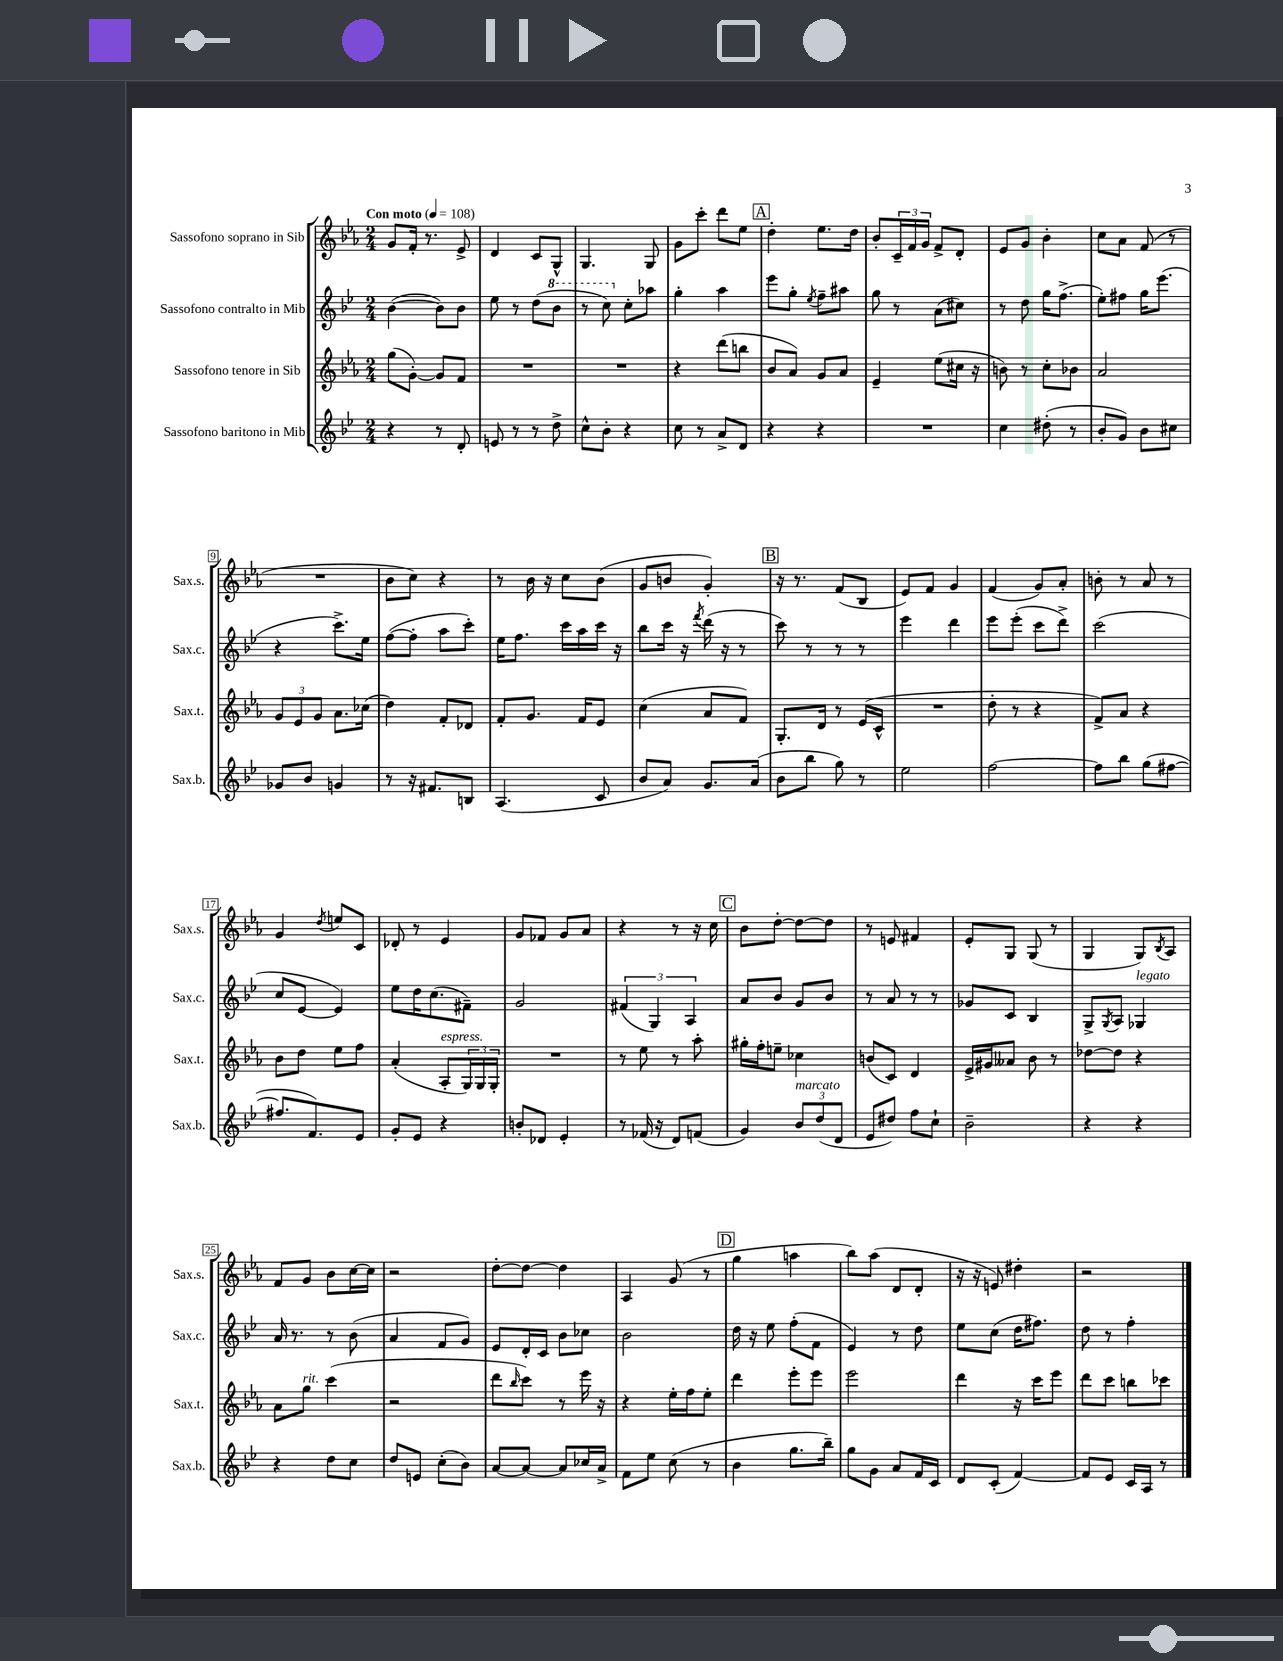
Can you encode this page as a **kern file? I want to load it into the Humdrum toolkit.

**kern	**kern	**kern	**kern
*staff4	*staff3	*staff2	*staff1
*clefG2	*clefG2	*clefG2	*clefG2
*k[b-e-]	*k[b-e-a-]	*k[b-e-]	*k[b-e-a-]
*M2/4	*M2/4	*M2/4	*M2/4
*MM108	*MM108	*MM108	*MM108
4r	(8gg\L	([4b-\	8g/L
.	[8g'\J)	.	16f'/Jk
.	.	.	8.r
8r	8g/]L	8b-\]L)	.
8d'/	8f/J	8b-\J	8e-^/
=	=	=	=
8e/	2r	8ee-\	4d/
8r	.	8r	.
8r	.	(8dd\L	8c/L
8dd^\	.	8bb-\J	8G^^/J
=	=	=	=
8cc^^\L	2r	8r	4.G/
8b-'\J	.	8ccc\)	.
4r	.	8cc'\L	.
.	.	8aa-\J	8G/
=	=	=	=
8cc\	4r	4gg'\	8g\L
8r	.	.	8ccc'\J
8a^/L	(8ddd\L	4aa\	8ddd\L
8d/J	8bb\J	.	8ee-\J
=	=	=	=
4r	8b-/L	8eee-\L	4dd'\
.	8a-/J)	8gg'\J	.
.	.	8qee-/	.
4r	8g/L	8ff~\L	8.ee-\L
.	8a-/J	8aa#\J	.
.	.	.	16dd\Jk
=	=	=	=
2r	4e-~/	8gg\	8b-'/L
.	.	8r	24c~/L
.	.	.	24f/
.	.	.	24g/JJ
.	(8ee-\L	(8a\L	8f^/L
.	16cc#\Jk	8cc#\J)	8d'/J
.	16r	.	.
=	=	=	=
4cc\	8b\)	8r	8e-/L
.	8r	8dd\	8g/J
(8dd#'\	8cc'\L	16gg\LK	4b-'\
.	.	(8.ff^\J	.
8r	8b-\J	.	.
=	=	=	=
8b-'/L	2a-/	8ee-'\L)	8cc\L
8g/J)	.	8ff#\J	8a-\J
8b-\L	.	16gg\LK	(8f/
.	.	(8.eee-\J	.
8cc#\J	.	.	8r
=	=	=	=
8g-/L	12g/L	4r	2r
.	12e-/	.	.
8b-/J	.	.	.
.	12g/J	.	.
4g/	8.a-\L	8.ccc^\L)	.
.	(16cc-\Jk	16ee-\Jk	.
=	=	=	=
8r	4dd\)	([8ff\L	8b-\L
16r	.	8ff'\]J	8cc\J)
8.f#/L	.	.	.
.	8f'/L	8aa\L	4r
8B/J	8d-/J	8ccc'\J)	.
=	=	=	=
(4.A/	8f'/L	16ee-\LK	8r
.	.	8.ff\J	.
.	8.g/J	.	16b-\
.	.	.	16r
.	.	16ccc\LL	8cc\L
.	16f/LK	16aa\	.
8c/	8e-/J	16ccc\JJ	(8b-\J
.	.	16r	.
=	=	=	=
8b-/L	(4cc\	8bb-\L	8g/L
8a/J)	.	16ccc\Jk	8b/J
.	.	16r	.
.	.	8qfff/	.
8.g/L	8a-/L	(16ddd\	4g'/)
.	.	16r	.
.	8f/J)	8r	.
(16a/Jk	.	.	.
=	=	=	=
8b-\L	8.G'/L	8ccc\)	16r
.	.	.	8.r
8bb-\J	.	8r	.
.	16d/Jk	.	.
8gg\)	8r	8r	(8f/L
8r	(16e-/LL	8r	8B-/J
.	16c^^/JJ	.	.
=	=	=	=
2ee-\	2r	4eee-\	8e-/L)
.	.	.	8f/J
.	.	4ddd\	4g/
=	=	=	=
[2ff\	8dd'\	8eee-\L	(4f/
.	8r	(8eee-'\J	.
.	4r	8ccc\L	8g/L)
.	.	8ddd^\J)	8a-'/J
=	=	=	=
8ff\]L	8f^/L)	(2ccc\	8b'\
8bb-\J	8a-/J	.	8r
(8gg\L	4r	.	8a-/
[8ff#\J	.	.	8r
=	=	=	=
8.ff#/]L	8b-\L	8cc/L	4g/
.	8dd\J	[8e-/J	.
8.f/)	.	.	.
.	.	.	8qdd/
.	8ee-\L	4e-/])	8ee/L
8e-/J	8ff\J	.	8c/J
=	=	=	=
8g'/L	(4a-'/	8ee-\L	8d-'/
8e-/J	.	16dd\K	8r
.	.	(8.cc\	.
4r	8A-'/L	.	4e-/
.	24G/L)	8f#~\J)	.
.	24G/	.	.
.	24G'/JJ	.	.
=	=	=	=
8b'/L	2r	2g/	8g/L
8d-/J	.	.	8f-/J
4e-'/	.	.	8g/L
.	.	.	8a-/J
=	=	=	=
8r	8r	(6f#/	4r
(16f-/	8ee-\	.	.
.	.	6G/)	.
16r	.	.	.
8d/L)	8r	.	8r
.	.	6A/	.
(8f/J	8aa-'\	.	16r
.	.	.	16cc\
=	=	=	=
4g/)	16gg#'\LL	8a/L	8b-\L
.	16ff'\J	.	.
.	8ee~\J	8b-/J	[8dd'\J
12b-/L	4cc-\	8g/L	8dd\_L
(12dd/	.	.	.
.	.	8b-/J	8dd\]J
12d/J	.	.	.
=	=	=	=
8e-/L	(8b/L	8r	8r
8dd#/J)	8c/J)	8a/	8e/
8ff\L	4d/	8r	4f#/
8cc`\J	.	8r	.
=	=	=	=
2b-~\	16e-^/LL	8g-/L	8e-'/L
.	16g#/J	.	.
.	8a--/J	8c/J	8G/J
.	8b-\	4B-/	(8G/
.	8r	.	8r
=	=	=	=
4r	[8dd-\L	8G^/L	4G/
.	.	8qG/	.
.	8dd-\]J	8A/J	.
4r	4r	4G-/	8G/L)
.	.	.	8qB-/
.	.	.	8A-/J
=	=	=	=
4r	8a-\L	16a/	8f/L
.	.	8.r	.
.	8gg\J	.	8g/J
8dd\L	(4ccc\	8r	8b-\L
8cc\J	.	(8b-\	[16cc\L
.	.	.	16cc\]JJ
=	=	=	=
8dd/L	2r	4a/	2r
8e/J	.	.	.
(8cc'\L	.	8f/L	.
8b-\J)	.	8g/J)	.
=	=	=	=
[8a/L	8ddd\L	8e-/L	[8dd'\L
.	16qqbb-/	.	.
8a/_J	8ccc\J)	16d'/L	8dd\_J
.	.	16c/JJ	.
8a/]L	8r	8b-\L	4dd\]
16cc-/L	16eee-\	8cc-\J	.
16a^/JJ	16r	.	.
=	=	=	=
8f\L	4r	2b-\	4A-/
8ee-\J	.	.	.
(8cc\	16ee-'\LL	.	(8g/
.	16ff\J	.	.
8r	8ee-'\J	.	8r
=	=	=	=
4b-\	4ddd\	16dd\	4gg\
.	.	16r	.
.	.	8ee-\	.
8.gg\L	8eee-'\L	(8ff'\L	4aa\
.	8eee-\J	8f\J	.
16bb-~\Jk)	.	.	.
=	=	=	=
8gg\L	2eee-\	4e-/)	8bb-\L)
8g\J	.	.	(8aa-\J
8a/L	.	8r	8d/L
16f/L	.	8dd\	8d'/J
16c/JJ	.	.	.
=	=	=	=
8d/L	4ddd\	8ee-\L	16r
.	.	.	16r
(8c'/J	.	(8cc\J	8e/)
[4f/)	16r	16dd\LK	4dd#'\
.	16ccc\LK	8.ff#\J)	.
.	8eee-\J	.	.
=	=	=	=
8f/]L	8ddd\L	8dd\	2r
8e-/J	8ccc\J	8r	.
16c/LL	8bb\L	4ff'\	.
16A/JJ	.	.	.
8r	8ccc-\J	.	.
==	==	==	==
*-	*-	*-	*-
